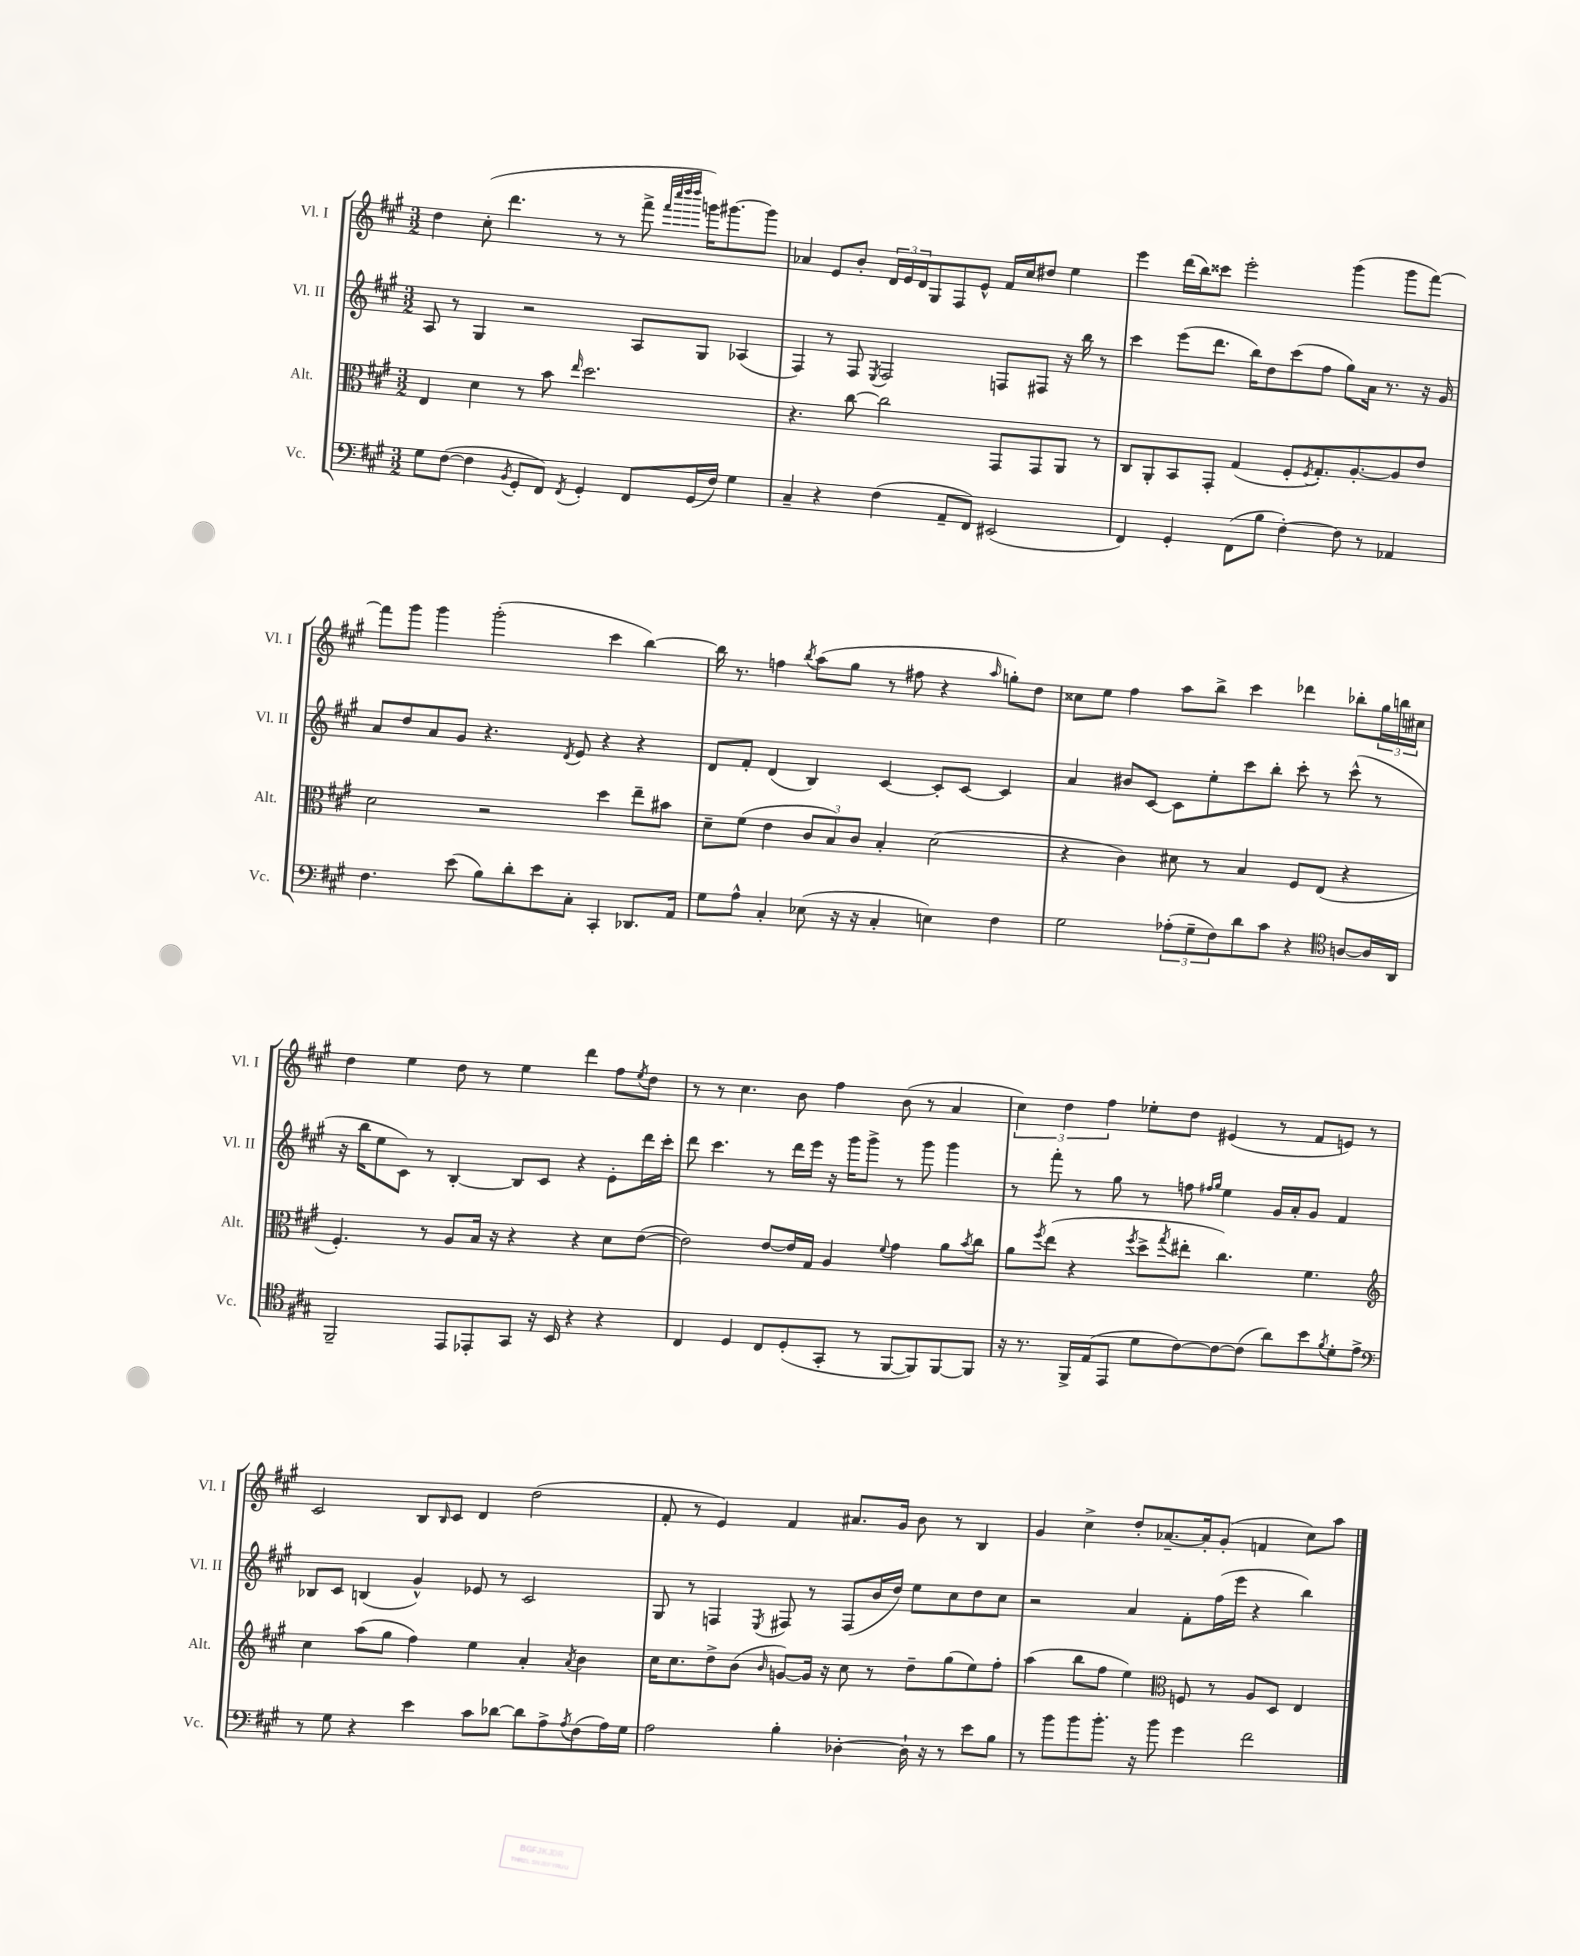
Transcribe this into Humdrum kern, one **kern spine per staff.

**kern	**kern	**kern	**kern
*staff4	*staff3	*staff2	*staff1
*clefF4	*clefC3	*clefG2	*clefG2
*k[f#c#g#]	*k[f#c#g#]	*k[f#c#g#]	*k[f#c#g#]
*M3/2	*M3/2	*M3/2	*M3/2
8G#\L	4E/	8A/	4dd\
([8F#\J	.	8r	.
4F#\]	4d\	4G#/	(8cc#'\
.	.	.	4.ddd\
8qBB/	.	.	.
8GG#'/L	8r	2r	.
8FF#/J)	8b\	.	.
8qFF#/	16qqee/	.	.
4GG#'/	2.dd\	.	8r
.	.	.	8r
8FF#/L	.	8A/L	8fff#^\
.	.	.	32qqfff#/LLL
.	.	.	32qqcccc#/
.	.	.	32qqdddd/
.	.	.	32qqdddd/JJJ
(16GG#/L	.	8G#/J	16ggg\LK)
16F#/JJ)	.	.	[8.ggg#\
4G#\	.	(4A-/	.
.	.	.	8ggg#\]J
=	=	=	=
4C#~/	4.r	4F#/)	4a-/
4r	.	8r	8e/L
.	[8cc#\	8F#/	8b'/J
.	.	8qE/	.
(4F#\	2cc#\]	2F#/	24d/LL
.	.	.	24e/
.	.	.	24d/J
.	.	.	8G#/
8AA~/L	.	.	8F#/
8FF#/J)	.	.	8e^^/J
(2EE#/	8GG#/L	8F/L	16f#/LL
.	.	.	16cc#/J
.	8GG#/	8F#/J	8dd#/J
.	8AA/J	16r	4ee\
.	.	16bb\	.
.	8r	8r	.
=	=	=	=
4FF#/)	8C#/L	4ccc#\	4eee\
.	8AA'/	.	.
4GG#'/	8BB/	(8eee\L	(16ddd\LL
.	.	.	16bb\J)
.	8GG#'/J	8.ddd\J	8ccc##\J
(8FF#\L	(4G#/	.	2eee'\
.	.	16bb\LK)	.
8B\J	.	8dd\	.
[4F#'\)	8F#'/L	(8ccc#\	.
.	8qF#/	.	.
.	8.G#'/)	8ff#\J	.
8F#\]	.	8gg#\L)	(4ggg#\
.	[8.A'/	.	.
8r	.	16a\Jk	.
.	.	8.r	.
4AA-/	8A/]	.	8ggg#\L
.	8e/J	16r	[8fff#\J)
.	.	16g#/	.
=	=	=	=
4.F#\	2d\	8a/L	8fff#\]L
.	.	8dd/	8ggg#\J
.	.	8a/	4ggg#\
(8e\	.	8g#/J	.
8B\L)	2r	4.r	(2ggg#'\
8d'\	.	.	.
8e\	.	.	.
.	.	8qd/	.
8C#'\J	.	8e/	.
4CC#'/	4dd\	4r	4ccc#\
8.DD-/L	8ee~\L	4r	[4bb\)
.	8b#\J	.	.
16AA/Jk	.	.	.
=	=	=	=
8G#\L	8d~\L	8d/L	16bb\]
.	.	.	8.r
8A^^\J	(8f#\J	8f#'/J	.
4C#'/	4e\	(4d/	4ff\
.	.	.	8qbb/
(8E-\	12c#/L	4B/)	(8aa\L
.	12B/)	.	.
16r	.	.	8gg#\J
.	12c#/J	.	.
16r	.	.	.
4C#'/	4B'/	[4c#/	8r
.	.	.	8ff#\
4E\)	(2d\	8c#'/]L	4r
.	.	[8c#/J	.
.	.	.	16qqaa/
4F#\	.	4c#/]	8gg'\L)
.	.	.	8dd\J
=	=	=	=
2G#\	4r	4a/	8cc##\L
.	.	.	8ee\J
.	4c#\)	8b#/L	4ff#\
.	.	[8c#/J	.
(12A-'\L	8d#\	8c#\]L	8aa\L
12G#~\	.	.	.
.	8r	8ee'\	8bb^\J
12F#\)	.	.	.
8d\	4B/	8ccc#\	4ccc#\
8c#\J	.	8bb'\J	.
4r	8F#/L	8ccc#'\	4ddd-\
.	(8E/J	8r	.
*clefC4	*	*	*
[8A/L	4r	(8ccc#^^\	8bb-'\L
16A/]L	.	8r	24gg#\L
.	.	.	24bb\
16AA/JJ	.	.	.
.	.	.	24cc#\JJ
=	=	=	=
2FF#~/	4.F#'/)	16r	4dd\
.	.	16bb\LK	.
.	.	8ee\	.
.	.	8c#\J)	4ee\
.	8r	8r	.
8EE/L	8A/L	[4B'/	8dd\
8EE-'/	16B/Jk	.	8r
.	16r	.	.
8GG#/J	4r	8B/]L	4ee\
16r	.	8c#/J	.
16BB/	.	.	.
4r	4r	4r	4ddd\
4r	8d\L	8e'\L	8ff#\L
.	.	.	8qee/
.	([8e\J	16ddd\L	8dd\J
.	.	16ccc#'\JJ	.
=	=	=	=
4C#/	2e\])	8ddd\	8r
.	.	4.ccc#\	8r
4D/	.	.	4.cc#\
8C#/L	[8e/L	8r	.
(8D'/	16e/]L	16ddd\LL	8b\
.	16G#/JJ	16eee\JJ	.
8GG#'/J	4A/	16r	4ff#\
.	.	16ggg#\LK	.
8r	.	8ggg#^\J	.
.	8qqf#/	.	.
[8FF#/L	4g#\	8r	(8b\
8FF#/])	.	8ggg#\	8r
[8FF#/	8a\L	4ggg#\	4a/
.	8qb/	.	.
8FF#/]J	8cc#\J	.	.
=	=	=	=
16r	8a\L	8r	6cc#\)
8.r	.	.	.
.	8qff#/	.	.
.	(8ee\J	8fff#'\	.
.	.	.	6dd\
16FF#^/LL	4r	8r	.
(16E/J	.	.	.
.	.	.	6ff#\
8EE/J	.	8gg#\	.
.	8qff#/	.	.
8d\L	8dd^\L	8r	8ee-'\L
.	8qgg#/	.	.
[8c#\)	8ee#'\J	8ff\	8dd\J
.	.	16qqff#/LL	.
.	.	16qqgg#/JJ	.
8c#\_	4.cc#\)	4ee\	(4e#/
(8c#\]J	.	.	.
8a\L)	.	16g#/LL	8r
.	.	16a'/J	.
8b\	4.f#\	8g#/J	8f#/L
8qf#/	.	.	.
8d'\	.	4f#/	8e/J)
8e^\J	.	.	8r
=	=	=	=
*clefF4	*clefG2	*	*
8r	4cc#\	8B-/L	2c#/
8G#\	.	8c#/J	.
4r	(8aa\L	(4B/	.
.	8gg#\J	.	.
4e\	4ff#\)	4g#^^/)	8B/L
.	.	.	16qqB/
.	.	.	8c#/J
8c#\L	4ee\	8e-/	4d/
[8d-\J	.	8r	.
8d-\]L	4a'/	2c#/	(2dd\
8A^\	.	.	.
8qA/	8qa/	.	.
(8F#\	4b\	.	.
16A\L)	.	.	.
16G#\JJ	.	.	.
=	=	=	=
2A\	16cc#\LK	8G#/	8f#'/
.	8.cc#\	.	.
.	.	8r	8r
.	8dd^\	4F/	4e/)
.	(8b\J	.	.
.	16qqb/	8qE/	.
4B'\	[8g/L)	8F#/	4f#/
.	16g/]Jk	8r	.
.	16r	.	.
[4D-'\	8cc#\	(8F#/L	8.a#/L
.	8r	16b/L	.
.	.	16dd/JJ)	16g#/Jk
16D-`\]	8dd~\L	8ee\L	8b\
16r	.	.	.
8r	(8gg#\	8cc#\	8r
8e\L	8ee\)	8dd\	4B/
8B\J	8ff#'\J	8cc#\J	.
=	=	=	=
8r	(4aa\	2r	4g#/
8b\L	.	.	.
8b\	8bb\L	.	4cc#^\
8.b'\J	8ff#\J	.	.
.	4ee\)	4a/	8dd'/L
16r	.	.	.
8b\	.	.	[8.a-~/
*	*clefC3	*	*
4g#\	8F/	8f#'\L	.
.	.	.	16a-'/]k
.	8r	(16ff#\L	(8g#'/J
.	.	16eee\JJ	.
2f#\	8A/L	4r	4f/
.	8D/J	.	.
.	4E/	4bb\)	8cc#\L)
.	.	.	8aa\J
==	==	==	==
*-	*-	*-	*-
